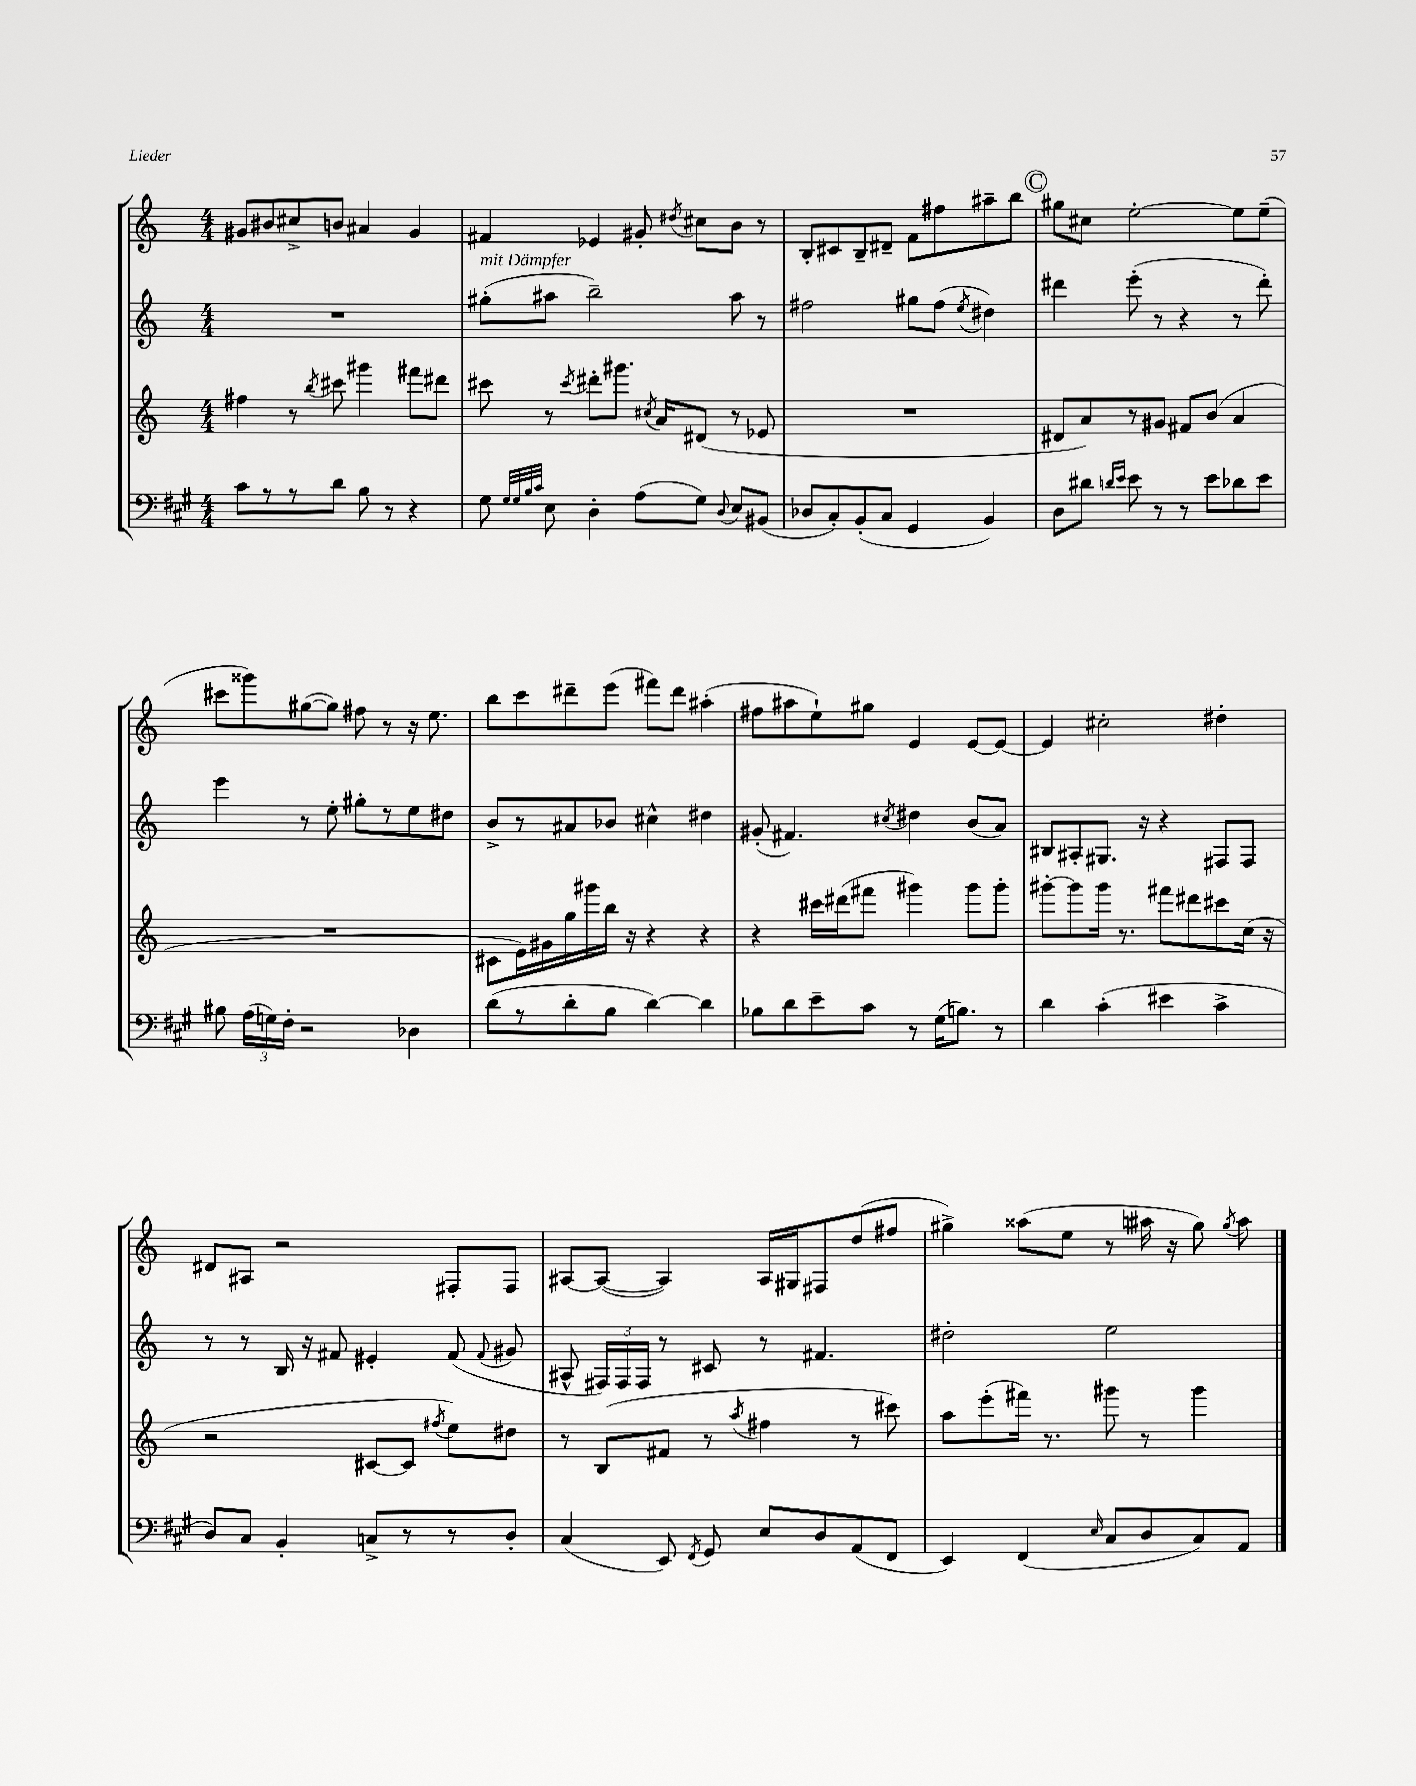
<<
\new StaffGroup <<
\new Staff = "s0" {
    \clef treble \key c \major \numericTimeSignature \time 4/4
    \autoBeamOff gis'8[ bis'8 cis''8-> b'8] ais'4 gis'4 |
    fis'4 ees'4 gis'8-. \acciaccatura { dis''8 } cis''8[ b'8] r8 |
    b8[-. cis'8 b8-- dis'8]-- f'8[ fis''8 ais''8-- b''8] |
    \mark \markup { \circle "C" } gis''8[ cis''8] e''2~-. e''8[ e''8]--( |
    cis'''8[ gisis'''8) gis''8~( gis''8]) fis''8 r8 r16 e''8. |
    b''8[ c'''8 dis'''8-- e'''8]( fis'''8[) dis'''8] ais''4-.( |
    fis''8[ ais''8 e''8-!) gis''8] e'4 e'8[~ e'8]~ |
    e'4 cis''2-. dis''4-. |
    dis'8[ ais8] r2 fis8[-. fis8] |
    ais8[~ ais8]~( ais4) ais16[ gis16 fis8 d''8( fis''8] |
    gis''4->) aisis''8[( e''8] r8 ais''16 r16 gis''8) \acciaccatura { gis''8 } ais''8 \bar "|." |
}
\new Staff = "s1" {
    \clef treble \key c \major \numericTimeSignature \time 4/4
    \autoBeamOff R1 |
    gis''8[-.^\markup { \italic "mit Dämpfer" }( ais''8] b''2--) ais''8 r8 |
    fis''2 gis''8[ fis''8]( \acciaccatura { e''8 } dis''4) |
    \mark \markup { \circle "C" } dis'''4 e'''8-.( r8 r4 r8 dis'''8-.) |
    e'''4 r8 e''8-. gis''8[-. r8 e''8 dis''8] |
    b'8[-> r8 ais'8 bes'8] cis''4-^ dis''4 |
    gis'8-.( fis'4.) \acciaccatura { cis''8 } dis''4 b'8[( a'8]) |
    bis8[ ais8-. gis8.] r16 r4 fis8[ fis8] |
    r8 r8 b16 r16 fis'8 eis'4-. fis'8( \appoggiatura { fis'8 } gis'8 |
    ais8-^ \tuplet 3/2 { fis16[) fis16 fis16] } r8 cis'8 r8 fis'4. |
    dis''2-. e''2 \bar "|." |
}
\new Staff = "s2" {
    \clef treble \key c \major \numericTimeSignature \time 4/4
    \autoBeamOff fis''4 r8 \acciaccatura { b''8 } cis'''8 gis'''4 fis'''8[ dis'''8] |
    cis'''8 r8 \acciaccatura { cis'''8 } dis'''8[-. gis'''8.] \acciaccatura { cis''8 } a'16[ dis'8]( r8 ees'8 |
    R1 |
    \mark \markup { \circle "C" } dis'8[ a'8) r8 gis'8] fis'8[ b'8]( a'4 |
    R1 |
    cis'8[ e'16) gis'16 g''16 gis'''16 b''16] r16 r4 r4 |
    r4 cis'''16[ dis'''16( fis'''8] gis'''4) gis'''8[ gis'''8]-. |
    gis'''8[~-. gis'''8 gis'''16] r8. fis'''8[ dis'''8 cis'''8 c''16]( r16 |
    r2 cis'8[~ cis'8] \acciaccatura { fis''8 } e''8[) dis''8] |
    r8 b8[( fis'8] r8 \acciaccatura { a''8 } fis''4 r8 cis'''8) |
    a''8[ e'''8-.( fis'''16]) r8. gis'''8 r8 gis'''4 \bar "|." |
}
\new Staff = "s3" {
    \clef bass \key a \major \numericTimeSignature \time 4/4
    \autoBeamOff cis'8[ r8 r8 d'8] b8 r8 r4 |
    gis8 \grace { gis32[ gis32 b32 cis'32] } e8 d4-. a8[( gis8]) \appoggiatura { d8 } e8[ bis,8]( |
    des8[ cis8-.) b,8-.( cis8] gis,4 b,4) |
    \mark \markup { \circle "C" } d8[ dis'8] \grace { d'16[ e'16] } e'8 r8 r8 e'8[ des'8 e'8] |
    bis8 \tuplet 3/2 { a16[( g16) fis16]-. } r2 des4 |
    d'8[( r8 d'8-. b8] d'4~) d'4 |
    bes8[ d'8 e'8-- cis'8] r8 gis16[( b8.]) r8 |
    d'4 cis'4-.( eis'4 cis'4-> |
    d8[) cis8] b,4-. c8[-> r8 r8 d8]-. |
    cis4( e,8) \acciaccatura { fis,8 } gis,8 e8[ d8 a,8( fis,8] |
    e,4) fis,4( \grace { e16 } cis8[ d8 cis8) a,8] \bar "|." |
}
>>
>>
\layout { \context { \Score \remove "Bar_number_engraver" } }
